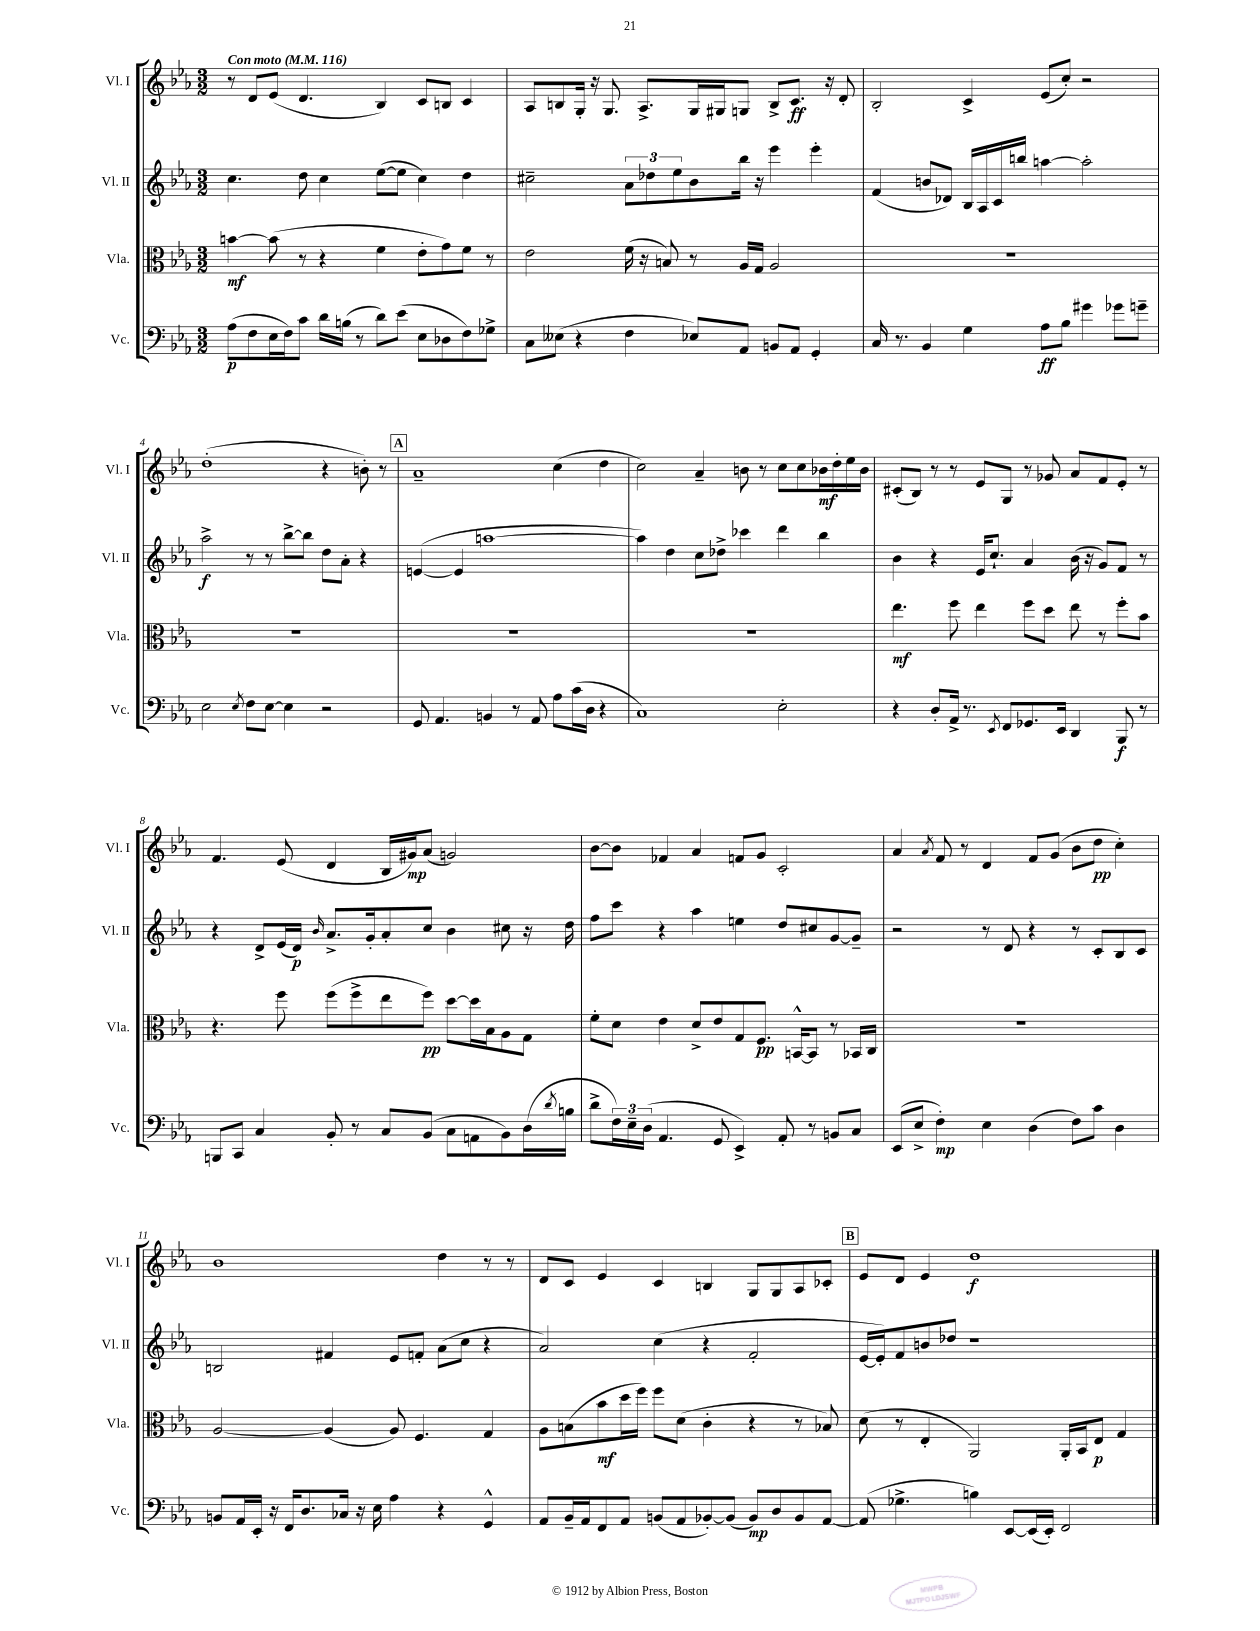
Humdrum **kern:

**kern	**dynam	**kern	**dynam	**kern	**dynam	**kern	**dynam
*part4	*part4	*part3	*part3	*part2	*part2	*part1	*part1
*staff4	*staff4	*staff3	*staff3	*staff2	*staff2	*staff1	*staff1
*I"Vc.	*	*I"Vla.	*	*I"Vl. II	*	*I"Vl. I	*
*I'Vc.	*	*I'Vla.	*	*I'Vl. II	*	*I'Vl. I	*
*clefF4	*	*clefC3	*	*clefG2	*	*clefG2	*
*k[b-e-a-]	*	*k[b-e-a-]	*	*k[b-e-a-]	*	*k[b-e-a-]	*
*M3/2	*	*M3/2	*	*M3/2	*	*M3/2	*
*MM116	*	*MM116	*	*MM116	*	*MM116	*
=1	=1	=1	=1	=1	=1	=1	=1
!	!	!	!	!	!	!LO:TX:a:B:t=Con moto	!
(8A-\L	p	[4bn\	mf	4.cc\	.	8r	.
8F\	.	.	.	.	.	8d/L	.
16E-\L	.	(8b\]	.	.	.	(8e-/J	.
16F\J)	.	.	.	.	.	.	.
8c\J	.	8r	.	8dd\	.	4.d/	.
16d\LL	.	4r	.	4cc\	.	.	.
(16Bn\JJ	.	.	.	.	.	.	.
8r	.	.	.	.	.	.	.
8d\L)	.	4f\	.	([8ee-\L	.	4B-/)	.
(8e-\J	.	.	.	8ee-\J]	.	.	.
8E-\L	.	8e-'\L	.	4cc\)	.	8c/L	.
8D-X\	.	8g\)	.	.	.	8Bn/J	.
8F\)	.	8f\J	.	4dd\	.	4c/	.
8G-X^\J	.	8r	.	.	.	.	.
=2	=2	=2	=2	=2	=2	=2	=2
8C\L	.	2e-\	.	2cc#X~\	.	8A-/L	.
(8E--X\J	.	.	.	.	.	8Bn/	.
4r	.	.	.	.	.	16G'/Jk	.
.	.	.	.	.	.	16r	.
.	.	.	.	.	.	8.G/	.
4F\	.	(16f\	.	12a-\L	.	.	.
.	.	16r	.	.	.	8.A-^/L	.
.	.	.	.	12dd-X\	.	.	.
.	.	8Bn/)	.	.	.	.	.
.	.	.	.	12ee-\	.	.	.
8E-X/L)	.	8r	.	8b-\	.	16G/L	.
.	.	.	.	.	.	16G#X/J	.
8AA-/J	.	16A-/LL	.	16bb-\Jk	.	8Gn/J	.
.	.	16G/JJ	.	16r	.	.	.
8BBn/L	.	2A-/	.	4eee-\	.	8B^/L	.
8AA-/J	.	.	.	.	.	8.c/J	ff
4GG'/	.	.	.	4eee-'\	.	.	.
.	.	.	.	.	.	16r	.
.	.	.	.	.	.	8d'/	.
=3	=3	=3	=3	=3	=3	=3	=3
16C/	.	1.r	.	(4f/	.	2B-'/	.
8.r	.	.	.	.	.	.	.
4BB-/	.	.	.	8bn/L	.	.	.
.	.	.	.	8d-X/J)	.	.	.
4G\	.	.	.	16B-/LL	.	4c^/	.
.	.	.	.	16A-/	.	.	.
.	.	.	.	16c/	.	.	.
.	.	.	.	16bbn/JJ	.	.	.
8A-\L	ff	.	.	[4aan\	.	(8e-/L	.
8B-\J	.	.	.	.	.	8cc'/J)	.
4g#X\	.	.	.	2aa'\]	.	2r	.
8g-X\L	.	.	.	.	.	.	.
8gn~\J	.	.	.	.	.	.	.
!!LO:LB:g=z
=4	=4	=4	=4	=4	=4	=4	=4
2E-\	.	1.r	.	2aa-^\	f	(1dd'	.
8qE-/	.	.	.	.	.	.	.
8F\L	.	.	.	8r	.	.	.
[8E-\J	.	.	.	8r	.	.	.
4E-\]	.	.	.	[8bb-^\L	.	.	.
.	.	.	.	8bb-\J]	.	.	.
2r	.	.	.	8dd\L	.	4r	.
.	.	.	.	8a-'\J	.	.	.
.	.	.	.	4r	.	8bn'\)	.
.	.	.	.	.	.	8r	.
!!LO:REH:place=s1:t=A
=5	=5	=5	=5	=5	=5	=5	=5
8GG/	.	1.r	.	([4en/	.	1a-~	.
4.AA-/	.	.	.	.	.	.	.
.	.	.	.	4e/]	.	.	.
4BBn/	.	.	.	[1aan	.	.	.
8r	.	.	.	.	.	.	.
8AA-/	.	.	.	.	.	.	.
8A-\L	.	.	.	.	.	(4cc\	.
(16c\L	.	.	.	.	.	.	.
16D\JJ	.	.	.	.	.	.	.
4r	.	.	.	.	.	4dd\	.
=6	=6	=6	=6	=6	=6	=6	=6
1C)	.	1.r	.	4aa\])	.	2cc\)	.
.	.	.	.	4dd\	.	.	.
.	.	.	.	8cc\L	.	4a-~/	.
.	.	.	.	8dd-X^\J	.	.	.
.	.	.	.	4ccc-X\	.	8bn\	.
.	.	.	.	.	.	8r	.
2E-'\	.	.	.	4ddd\	.	8cc\L	.
.	.	.	.	.	.	8cc\	.
.	.	.	.	4bb-\	.	16b-X\L	mf
.	.	.	.	.	.	16dd'\	.
.	.	.	.	.	.	16ee-\	.
.	.	.	.	.	.	16b-\JJ	.
=7	=7	=7	=7	=7	=7	=7	=7
4r	.	4.ee-\	mf	4b-\	.	(8c#X'/L	.
.	.	.	.	.	.	8B-/J)	.
8D'/L	.	.	.	4r	.	8r	.
16AA-^/Jk	.	8ff\	.	.	.	8r	.
8.r	.	.	.	.	.	.	.
.	.	4ee-\	.	16e-/KL	.	8e-/L	.
.	.	.	.	8.cc`/J	.	.	.
8qEE-/	.	.	.	.	.	.	.
8FF/L	.	.	.	.	.	8G/J	.
8.GG-X/	.	8ff\L	.	4a-/	.	8r	.
.	.	8dd\J	.	.	.	8g-X/	.
16EE-/Jk	.	.	.	.	.	.	.
4DD/	.	8ee-\	.	(16b-\	.	8a-/L	.
.	.	.	.	16r	.	.	.
.	.	8r	.	8g/L)	.	8f/	.
8BBB-/	f	8ff'\L	.	8f/J	.	8e-'/J	.
8r	.	8b-\J	.	8r	.	8r	.
!!LO:LB:g=z
=8	=8	=8	=8	=8	=8	=8	=8
8BBBn/L	.	4.r	.	4r	.	4.f/	.
8CC/J	.	.	.	.	.	.	.
4C/	.	.	.	8d^/L	.	.	.
.	.	8ff\	.	(16e-/L	.	(8e-/	.
.	.	.	.	16d/JJ)	p	.	.
.	.	.	.	16qqb-/	.	.	.
8BB-'/	.	(8ff\L	.	8.a-^/L	.	4d/	.
8r	.	8ff^\	.	.	.	.	.
.	.	.	.	16g'/k	.	.	.
8C/L	.	8ee-\	.	8a-'/	.	16B-/LL	.
.	.	.	.	.	.	16g#X/J)	mp
(8BB-/J	.	8ff\J)	pp	8cc/J	.	(8a-/J	.
8C\L	.	[8dd\L	.	4b-\	.	2gn/)	.
8AAn\	.	16dd\L]	.	.	.	.	.
.	.	16B-\J	.	.	.	.	.
8BB-\)	.	8A-\	.	8cc#X\	.	.	.
(16D\L	.	8G\J	.	16r	.	.	.
8qd/	.	.	.	.	.	.	.
16Bn\JJ	.	.	.	16dd\	.	.	.
=9	=9	=9	=9	=9	=9	=9	=9
8d^\L	.	8f'\L	.	8ff\L	.	[8b-\L	.
24F\L)	.	8d\J	.	8ccc\J	.	8b-\J]	.
24E-~\	.	.	.	.	.	.	.
(24D\JJ	.	.	.	.	.	.	.
4.AA-/	.	4e-\	.	4r	.	4f-X/	.
.	.	8d^/L	.	4aa-\	.	4a-/	.
8GG/	.	8e-/	.	.	.	.	.
4EE-^/)	.	8G/	.	4een\	.	8fn/L	.
.	.	8.F/J	pp	.	.	8g/J	.
8AA-'/	.	.	.	8dd/L	.	2c'/	.
.	.	[16BBn^^/KL	.	.	.	.	.
8r	.	8BB/J]	.	8cc#X/	.	.	.
8BBn/L	.	8r	.	[8g/	.	.	.
8C/J	.	16BB-X/LL	.	8g~/J]	.	.	.
.	.	16C/JJ	.	.	.	.	.
=10	=10	=10	=10	=10	=10	=10	=10
(8EE-/L	.	1.r	.	2r	.	4a-/	.
8E-^/J	.	.	.	.	.	.	.
.	.	.	.	.	.	8qa-/	.
4F'\)	mp	.	.	.	.	8f/	.
.	.	.	.	.	.	8r	.
4E-\	.	.	.	8r	.	4d/	.
.	.	.	.	8d/	.	.	.
(4D\	.	.	.	4r	.	8f/L	.
.	.	.	.	.	.	(8g/J	.
8F\L)	.	.	.	8r	.	8b-\L	.
8c\J	.	.	.	8c'/L	.	8dd\J	pp
4D\	.	.	.	8B-/	.	4cc'\)	.
.	.	.	.	8c/J	.	.	.
!!LO:LB:g=z
=11	=11	=11	=11	=11	=11	=11	=11
8BBn/L	.	[2A-/	.	2Bn/	.	1b-	.
16AA-/L	.	.	.	.	.	.	.
16EE-'/JJ	.	.	.	.	.	.	.
16r	.	.	.	.	.	.	.
16FF/KL	.	.	.	.	.	.	.
8.D/	.	.	.	.	.	.	.
.	.	(4A-/]	.	4f#X/	.	.	.
16C-X/Jk	.	.	.	.	.	.	.
16r	.	.	.	.	.	.	.
16E-\	.	.	.	.	.	.	.
4A-\	.	8A-/)	.	8e-/L	.	.	.
.	.	4.F/	.	8fn'/J	.	.	.
4r	.	.	.	(8a-\L	.	4dd\	.
.	.	.	.	8cc\J	.	.	.
4GG^^/	.	4G/	.	4r	.	8r	.
.	.	.	.	.	.	8r	.
=12	=12	=12	=12	=12	=12	=12	=12
8AA-/L	.	8A-\L	.	2a-/)	.	8d/L	.
16BB-~/L	.	(8Bn\	.	.	.	8c/J	.
16AA-/J	.	.	.	.	.	.	.
8FF/	.	8b-\	mf	.	.	4e-/	.
8AA-/J	.	16dd\L	.	.	.	.	.
.	.	16ff\JJ)	.	.	.	.	.
(8BBn/L	.	8ff\L	.	(4cc\	.	4c/	.
8AA-/	.	(8d\J	.	.	.	.	.
[8BB-X'/)	.	4c'\	.	4r	.	4Bn/	.
(8BB-/J]	.	.	.	.	.	.	.
8BB-/L)	mp	4r	.	2f'/	.	8G/L	.
8D/	.	.	.	.	.	8G/	.
8BB-/	.	8r	.	.	.	8A-/	.
[8AA-/J	.	8B-X/)	.	.	.	8c-X'/J	.
!!LO:REH:place=s1:t=B
=13	=13	=13	=13	=13	=13	=13	=13
(8AA-/]	.	(8d\	.	[16e-/LL	.	8e-/L	.
.	.	.	.	16e-'/J])	.	.	.
4.G-X^\	.	8r	.	8f/	.	8d/J	.
.	.	4E-'/	.	8bn/	.	4e-/	.
.	.	.	.	8dd-X/J	.	.	.
4Bn\)	.	2AA-/)	.	1r	.	1dd	f
[8EE-/L	.	.	.	.	.	.	.
(16EE-/L]	.	.	.	.	.	.	.
16EE-'/JJ)	.	.	.	.	.	.	.
2FF/	.	16AA-'/LL	.	.	.	.	.
.	.	16BB-/J	.	.	.	.	.
.	.	8E-/J	p	.	.	.	.
.	.	4G/	.	.	.	.	.
==	==	==	==	==	==	==	==
*-	*-	*-	*-	*-	*-	*-	*-
